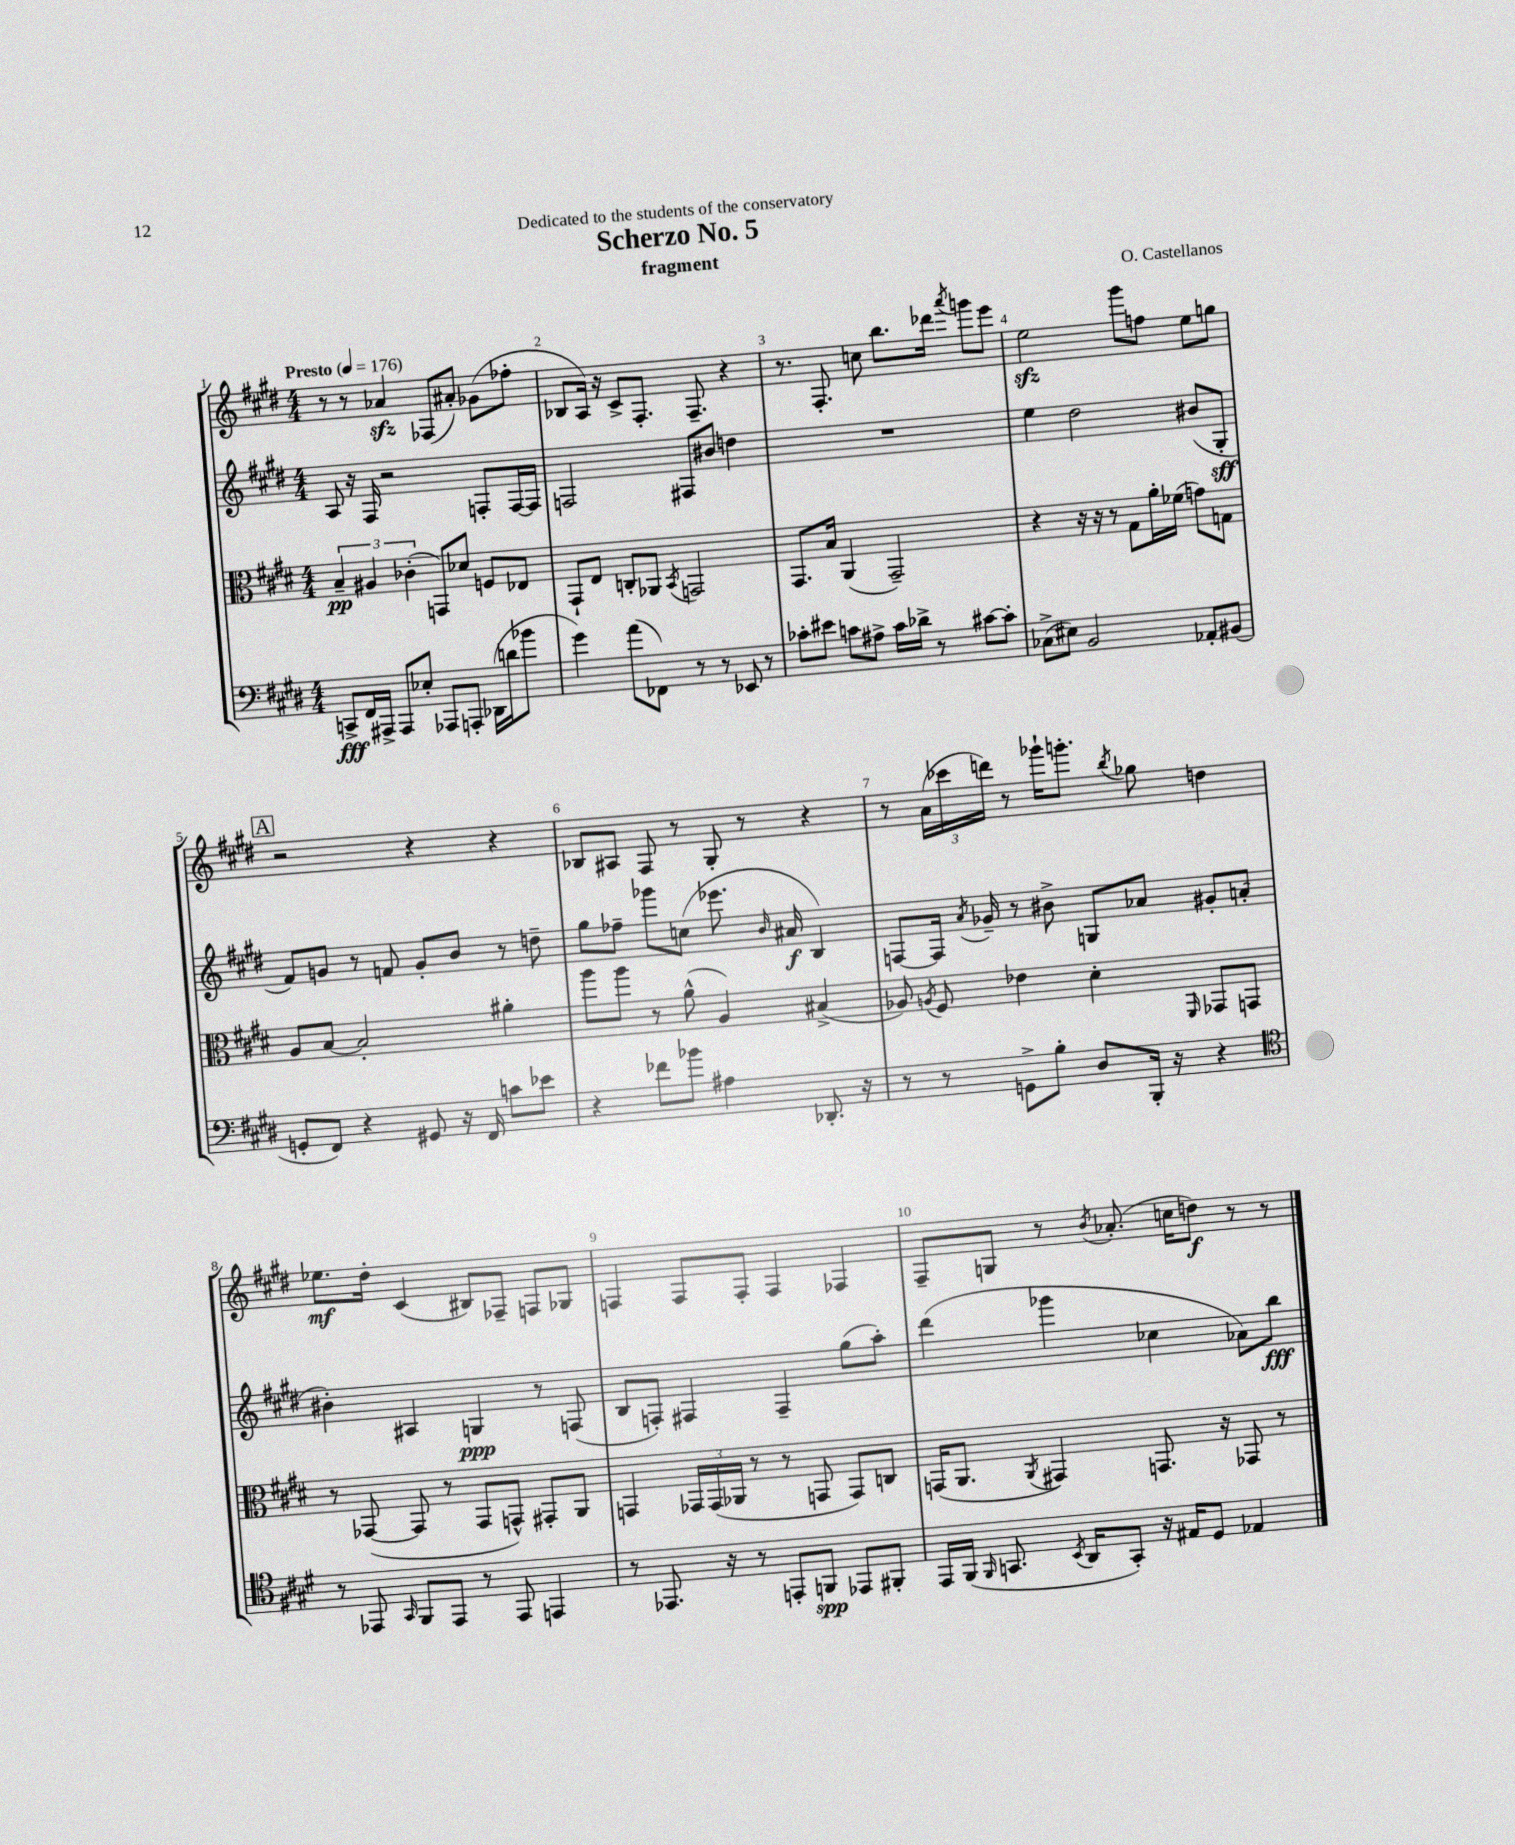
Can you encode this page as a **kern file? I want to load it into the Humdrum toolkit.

**kern	**kern	**kern	**kern
*staff4	*staff3	*staff2	*staff1
*clefF4	*clefC3	*clefG2	*clefG2
*k[f#c#g#d#]	*k[f#c#g#d#]	*k[f#c#g#d#]	*k[f#c#g#d#]
*M4/4	*M4/4	*M4/4	*M4/4
*MM176	*MM176	*MM176	*MM176
8CC^/L	6B~/	8A/	8r
16FF#/L	.	16r	8r
.	6A#/	.	.
16AAA#^/JJ	.	16F#/	.
8AAA#/L	.	2r	4a-/
.	(6c-'\	.	.
8E-'/J	.	.	.
8AAA-/L	8GG/L)	.	(8F-/L
8AAA'/J	8d-/J	.	8a#'/J)
(16DD-\LL	8F/L	8F'/L	(8g-\L
16d\J	.	.	.
8b-\J	8E-/J	[16F/L	8ff-'\J
.	.	16F/]JJ	.
=	=	=	=
4g#\)	8GG#`/L	2F/	8B-/L
.	8E/J	.	16A/Jk)
.	.	.	16r
(8a\L	8C'/L	.	8c#^/L
8FF-\J)	8AA-/J	.	8.F#'/J
.	8qBB/	.	.
8r	2GG/	8F#/L	.
.	.	.	8.F#~/
8r	.	8b#/J	.
8EE-/	.	4dd\	4r
8r	.	.	.
=	=	=	=
8c-'\L	8.GG#/L	1r	8.r
8e#\J	.	.	.
.	16B/Jk	.	8.F#'/
8c\L	(4AA/	.	.
8A#^\J	.	.	8cc\
16c\LL	2GG#~/)	.	8.bb\L
16d-^\JJ	.	.	.
8r	.	.	.
.	.	.	16ddd-\Jk
.	.	.	8qaaa/
[8c#\L	.	.	8ggg\L
8c#'\]J	.	.	8eee\J
=	=	=	=
(8C-^\L	4r	4ee\	2ee\
8E#\J)	.	.	.
2BB/	16r	2dd#\	.
.	16r	.	.
.	8r	.	.
.	8G#\L	.	8ggg#\L
.	16a'\L	.	8ff\J
.	(16f-\JJ	.	.
8AA-'/L	8g\L)	(8b#/L	8ee\L
(8BB#/J	8G\J	8G#'/J	8gg\J
=	=	=	=
8GG'/L	8A/L	8f#/L)	2r
8FF#/J)	[8B/J	8g/J	.
4r	2B'/]	8r	.
.	.	8f/	.
8GG#/	.	8g'/L	4r
16r	.	8b/J	.
16FF#/	.	.	.
8c\L	4a#'\	8r	4r
8e-\J	.	8dd~\	.
=	=	=	=
4r	8aa\L	8gg#\L	8B-/L
.	8aa\J	8ff-~\J	8A#/J
8f-\L	8r	8ggg-\L	8F#/
8b-\J	(8a^^\	(8cc\J	8r
4A#\	4A/)	8.eee-\	8G#'/
.	.	.	8r
.	.	16qqb/	.
.	.	16a#/	.
8.DD-'/	(4B#^/	4B/)	4r
16r	.	.	.
=	=	=	=
8r	8A-/)	[8F/L	8r
.	8qA/	.	.
8r	8F#/	16F/]Jk	(24a\LL
.	.	.	24ccc-\
.	.	8qa/	.
.	.	16g-~/	.
.	.	.	24ddd\JJ)
8GG^\L	4e-\	8r	8r
8B'\J	.	8b#^\	16ggg-`\LK
.	.	.	8.ggg'\J
8D#/L	4d#'\	8G/L	.
.	.	.	8qbb/
16BBB'/Jk	.	8a-/J	8gg-\
16r	.	.	.
.	16qqFF#/	.	.
4r	8GG-/L	8g#'/L	4dd\
.	8GG/J	(8a'/J	.
=	=	=	=
*clefC4	*	*	*
8r	8r	4b#'\)	8.ee-\L
8EE-/	([8GG-/	.	.
.	.	.	16dd#'\Jk
16qqGG#/	.	.	.
8FF#/L	8GG-/]	4A#/	(4c#/
8EE-/J	8r	.	.
8r	8GG-/L	4G/	8B#/L)
8EE-/	8GG^^/J)	.	8F-~/J
4EE/	8GG#'/L	8r	8F/L
.	8AA/J	(8F/	8G-/J
=	=	=	=
8r	4GG/	8B/L	4F/
8.EE-/	.	8F'/J)	.
.	24GG-/LL	4F#/	8F/L
.	(24GG-/	.	.
16r	.	.	.
.	24AA-/JJ	.	.
8r	8r	.	8F'/J
8EE'/L	8r	4F#~/	4F/
8FF/J	8GG/	.	.
8EE-/L	8GG/L)	(8gg#\L	4F-/
8FF#'/J	8C/J	8aa'\J)	.
=	=	=	=
16EE/LL	(16GG/LK	(4ddd#\	8F#~/L
(16FF#/JJ	8.AA/J	.	.
16qqFF#/	.	.	.
8.GG/	.	.	8G/J
.	8qAA/	.	.
.	4GG#/)	4ggg-\	8r
8qBB/	.	.	.
16AA/LK	.	.	.
.	.	.	8qb/
8GG'/J)	.	.	(8.a-'/
16r	8.GG/	4cc-\	.
16E#/LK	.	.	16cc\LK
8D#/J	.	.	8dd\J)
.	16r	.	.
4E-/	8GG-/	8a-\L)	8r
.	8r	8bb\J	8r
==	==	==	==
*-	*-	*-	*-
